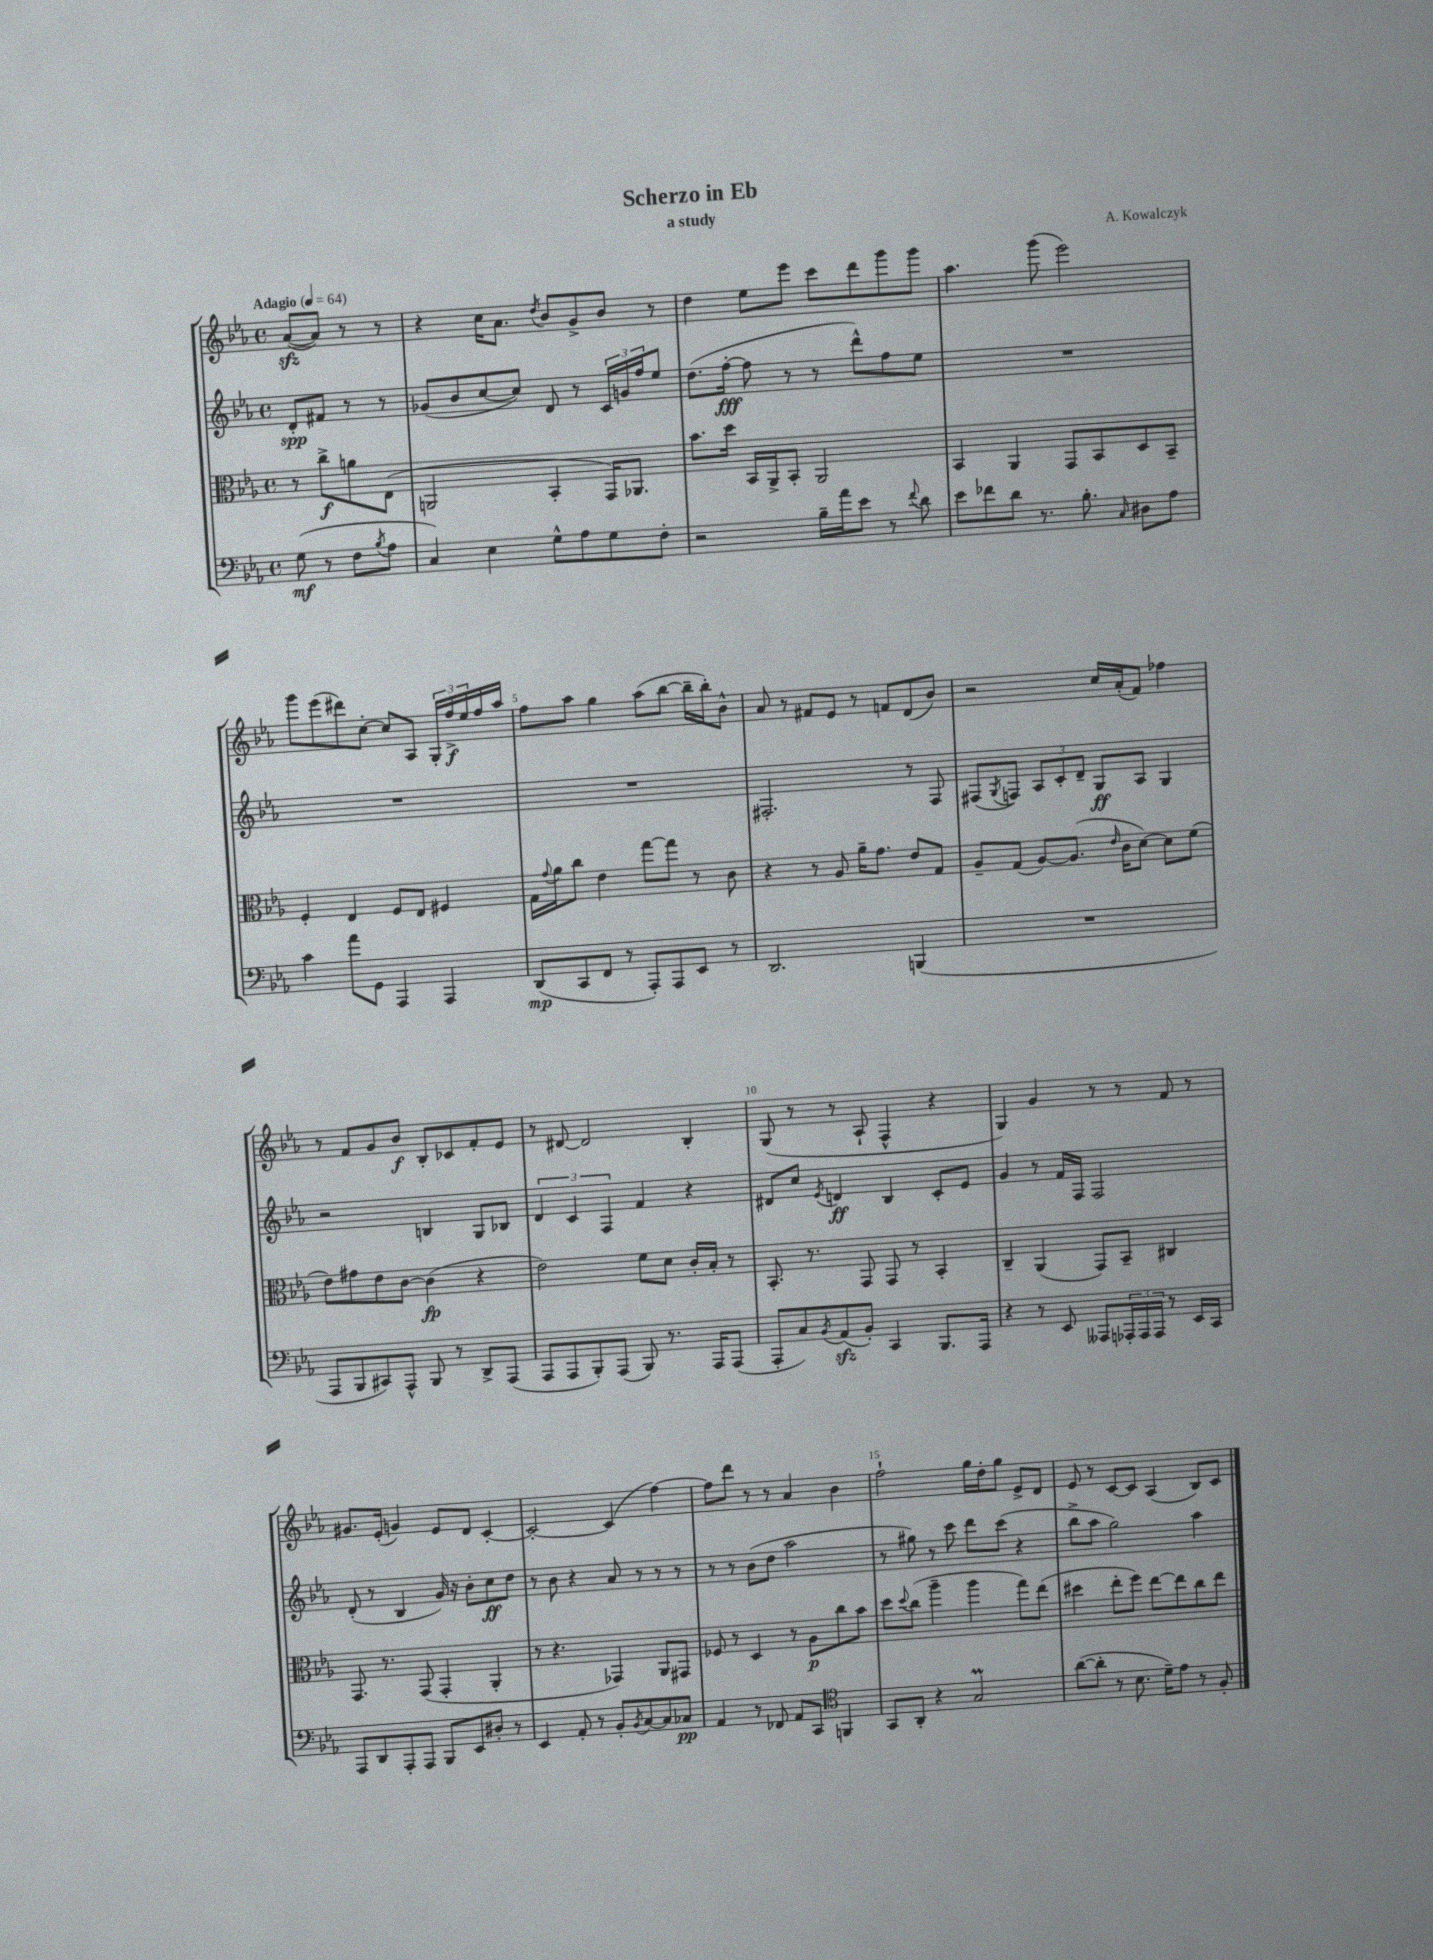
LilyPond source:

\header { title = "Scherzo in Eb" composer = "A. Kowalczyk" subtitle = "a study" }
<<
\new StaffGroup <<
\new Staff = "s0" {
    \clef treble \key ees \major \defaultTimeSignature \time 4/4 \partial 2 \tempo "Adagio" 4 = 64
    aes'8~\sfz( aes'8) r8 r8 |
    r4 c''16 aes'8. \acciaccatura { d''8 } bes'8 g'8-> bes'8 r8 |
    d''4 ees''8 ees'''8 c'''8 d'''8 g'''8 g'''8 |
    aes''4. g'''8( ees'''2) |
    g'''8 ees'''8( dis'''8) c''8~-. c''8 aes8 \tuplet 3/2 { g16-. f''16->\f ees''16 } f''16 aes''16 |
    f''8 aes''8 g''4 aes''8( bes''8~ bes''16-- bes''16-.) bes'8-^ |
    aes'8 r8 fis'8 ees'8 r8 f'8 d'8( bes'8) |
    r2 c''16 aes'16-.( f'8) fes''4 |
    r8 f'8 g'8 bes'8\f bes8-. ces'8 f'8-. ees'8 |
    r8 dis'8~ dis'2 bes4-. |
    g8( r8 r8 aes8-! f4-^ r4 |
    g4) g'4 r8 r8 f'8 r8 |
    gis'8. ees'16-.( g'4) ees'8 d'8 c'4~-. |
    c'2~-. c'4( f''4~) |
    f''8 d'''8 r8 r8 aes'4 bes'4 |
    f''2-! g''16 d''16-. g''8 ees'8-> d'8 |
    ees'8 r8 c'8~ c'8 aes4( bes8) c'8 \bar "|." |
}
\new Staff = "s1" {
    \clef treble \key ees \major \defaultTimeSignature \time 4/4 \partial 2
    d'8-.\spp fis'8 r8 r8 |
    ges'8( bes'8 c''8~ c''8) d'8 r8 \tuplet 3/2 { c'16 g'16 f''16 } ees''8 |
    d''8.( f''16~-.\fff f''8 r8 r8 d'''8-^) f''8 ees''8 |
    R1 |
    R1 |
    R1 |
    fis2.-. r8 fis8 |
    fis8( \acciaccatura { g8 } f8) \tuplet 3/2 { aes8 c'8-. d'8-- } g8\ff aes8 g4 |
    r2 b4 g8 bes8 |
    \tuplet 3/2 { d'4 c'4 f4 } f'4 r4 |
    dis'8 c''8 \acciaccatura { ees'8 } d'4\ff bes4 c'8-. ees'8 |
    g'4 r8 f'16 f16 f2 |
    d'8-.( r8 bes4 g'16) r16 bes'8-. c''8\ff d''8 |
    r8 bes'8 r4 aes'8 r8 r8 r8 |
    r8 r8 bes'8( d''8 aes''2 |
    r8 gis''8) r8 c'''8 d'''8 c'''8( r4 |
    bes''8-> aes''8 g''2) aes''4 \bar "|." |
}
\new Staff = "s2" {
    \clef alto \key ees \major \defaultTimeSignature \time 4/4 \partial 2
    r8 c''8->\f a'8 ees8( |
    a,2 bes,4-. g,16) aes,8. |
    bes'8. d''16 bes,16 aes,16-> bes,8-. aes,2 |
    bes,4 aes,4 g,8 bes,8 d8 bes,8-- |
    f4-. ees4 f8 ees8 fis4 |
    g16 \appoggiatura { g'8 } aes'16 c''8 ees'4 g''8~ g''8 r8 c'8 |
    r4 r8 aes8 aes'16-- g'8. ees'8 g8 |
    aes8-- g8( aes8~) aes8.( \grace { ees'16 } c'16 d'8~) d'8 f'8( |
    ees'8) gis'8 ees'8 c'8~ c'4\fp( r4 |
    ees'2) f'8 d'8 c'16-. bes16-. r8 |
    bes,8.-. r8. g,8 g,8 r8 bes,4-. |
    c4-- aes,4( g,8) bes,8-- cis4 |
    g,8. r8. g,8( g,4-. aes,4-. |
    r8 r4. ges,4) aes,8 gis,8 |
    fes8 r8 d4 r8 aes8\p c''8 bes'8 |
    d''8 \appoggiatura { d''8 } c''8( aes''4-- aes''4 g''8) ees''8( |
    dis''4 ees''8-. f''8) ees''8~ ees''8 c''8 ees''8 \bar "|." |
}
\new Staff = "s3" {
    \clef bass \key ees \major \defaultTimeSignature \time 4/4 \partial 2
    g8\mf( r8 f8 \acciaccatura { bes8 } aes8 |
    c4) ees4 g8-^ aes8 g8 f8-. |
    r2 bes16-- aes'16 ees'8 r8 \appoggiatura { f'8 } d'8 |
    ees'8 fes'8 d'8 r8. bes8.-. \grace { c16 } dis8 aes8 |
    c'4 aes'8 g,8 aes,,4 aes,,4 |
    d,8\mp( c,8 f,8 r8 aes,,8-.) aes,,8 ees,8 r8 |
    d,2. b,,4( |
    R1 |
    aes,,8 bes,,8 cis,8) aes,,8-^ bes,,8 r8 d,8-> aes,,8( |
    aes,,8 aes,,8 bes,,8-.) aes,,8( bes,,8) r8. aes,,16 aes,,8( |
    aes,,8-. c8) \acciaccatura { bes,8 } aes,8\sfz( bes,8-.) c,4 bes,,8. aes,,16 |
    r4 r8 ees,8 aeses,,8 \tuplet 3/2 { aes,,16-. aes,,16 aes,,16 } r8 ees,16 c,16 |
    aes,,8 d,8 aes,,8-. aes,,8 bes,,8 ees,8 dis8-. r8 |
    ees,4 aes,8-. r8 bes,8-. \acciaccatura { bes,8 } c8~ c8 ces8\pp |
    aes,4 r8 fes,8 aes,8 c,8 \clef tenor f,4 |
    g,8 aes,8-. r4 g2\prall |
    aes'8~( aes'8-. r8 bes8. d'16--) ees'8 r8 f8-. \bar "|." |
}
>>
>>
\layout { \context { \Score \override BarNumber.break-visibility = ##(#f #t #t) barNumberVisibility = #(every-nth-bar-number-visible 5) } }
